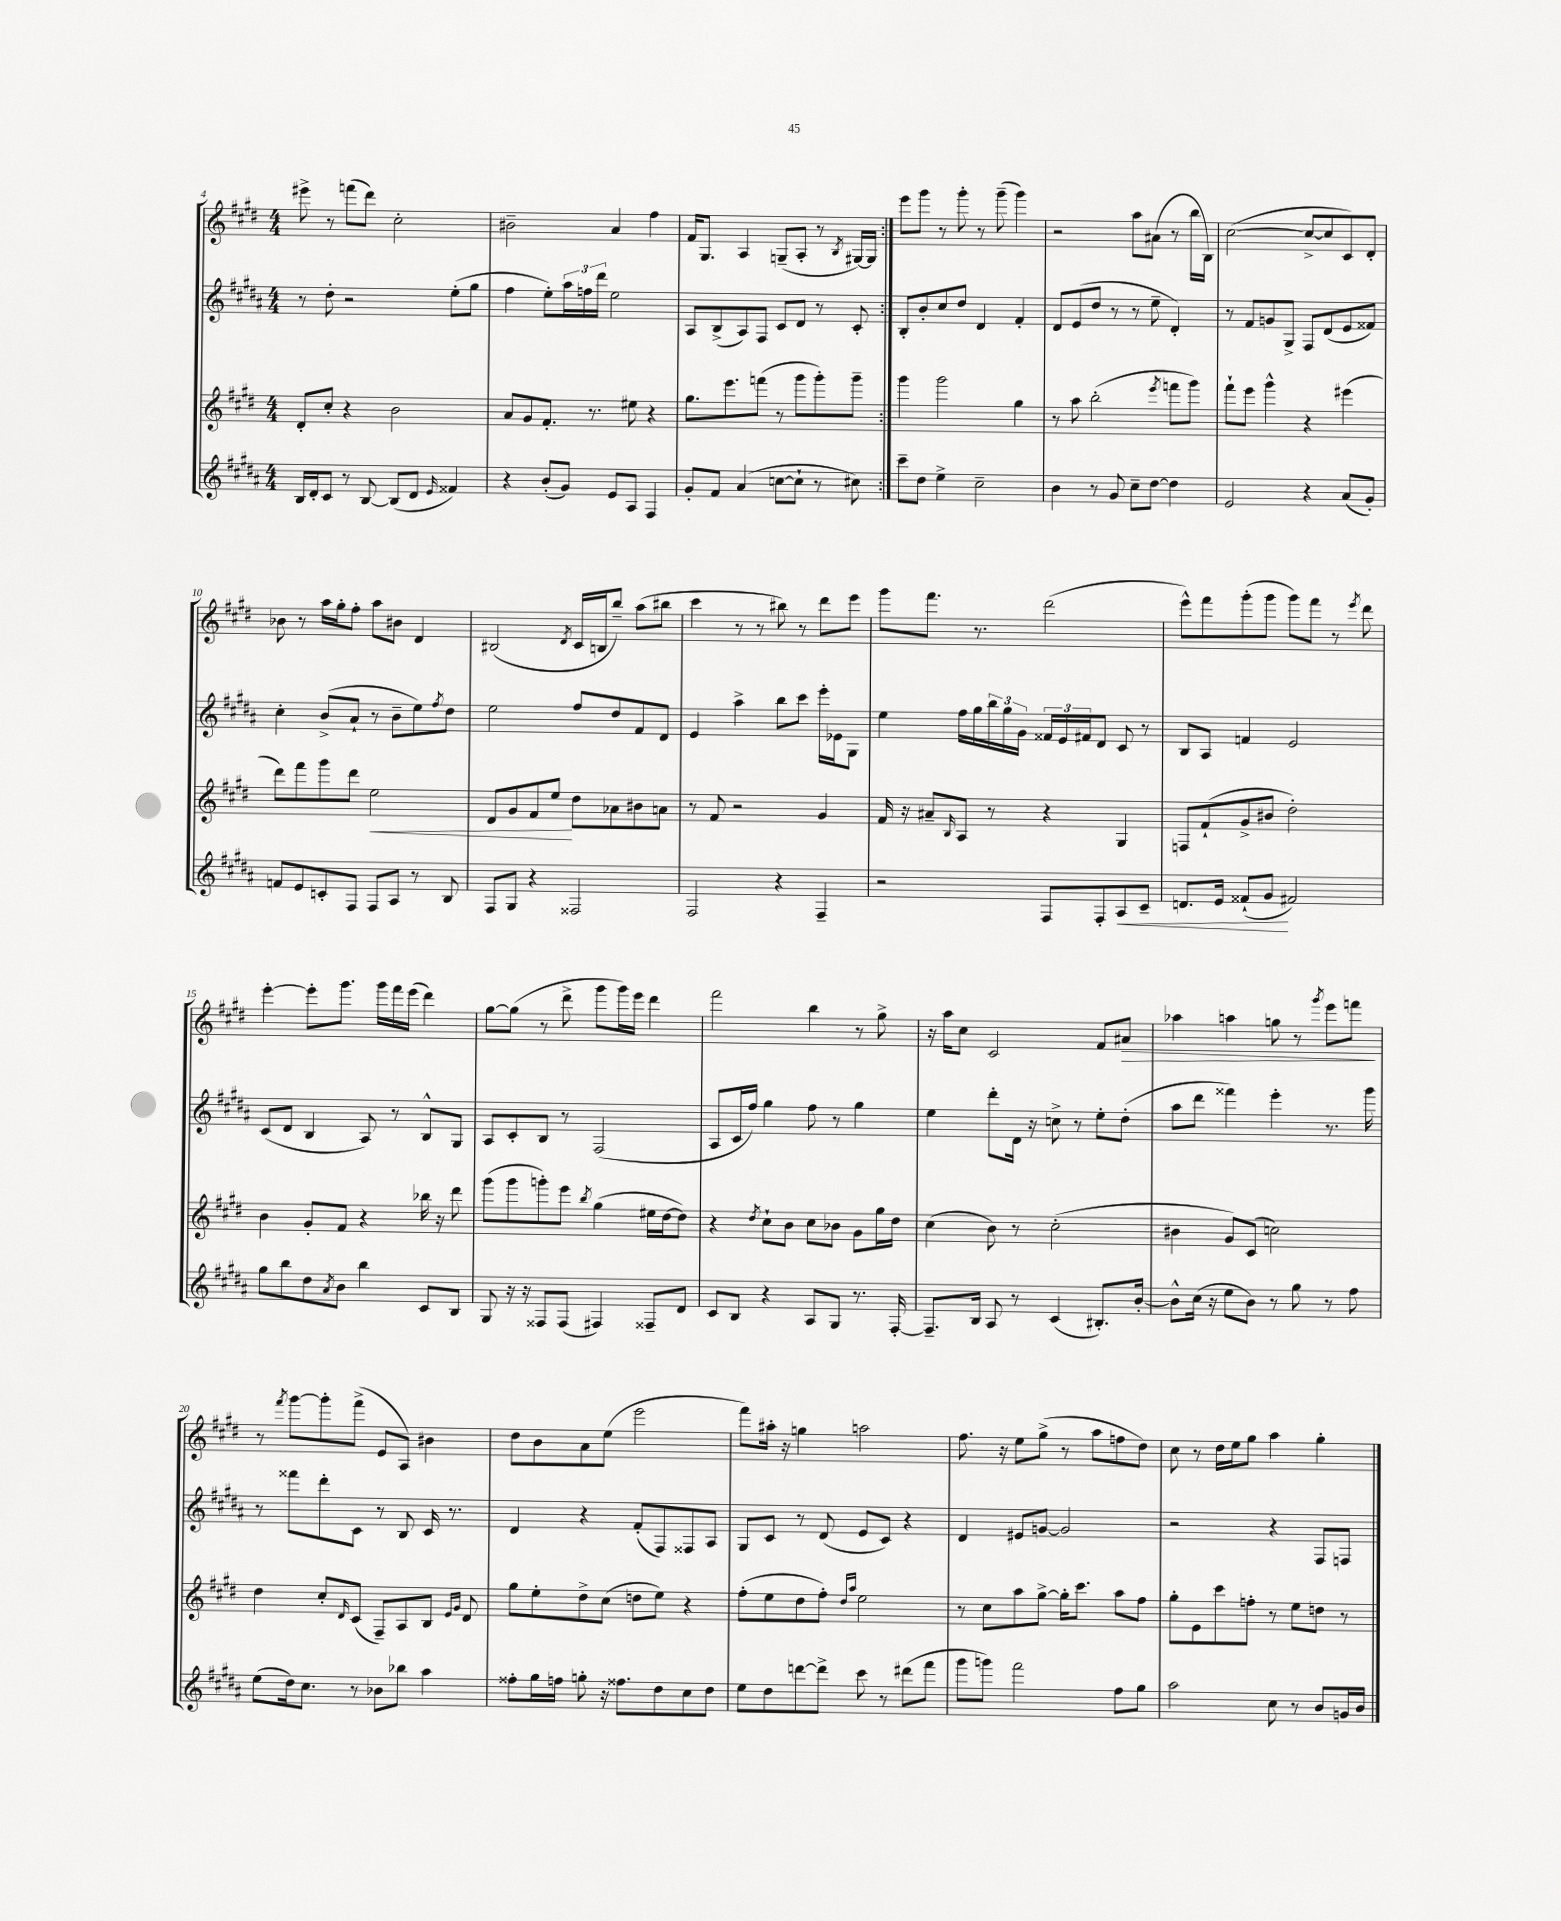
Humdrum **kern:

**kern	**dynam	**kern	**dynam	**kern	**kern	**dynam
*part4	*part4	*part3	*part3	*part2	*part1	*part1
*staff4	*staff4	*staff3	*staff3	*staff2	*staff1	*staff1
*clefG2	*	*clefG2	*	*clefG2	*clefG2	*
*k[f#c#g#d#a#]	*	*k[f#c#g#d#]	*	*k[f#c#g#d#a#]	*k[f#c#g#d#]	*
*M4/4	*	*M4/4	*	*M4/4	*M4/4	*
=4	=4	=4	=4	=4	=4	=4
16B/LL	.	8d#'/L	.	8r	8eee#X^\	.
16d#'/J	.	.	.	.	.	.
8c#/J	.	8cc#'/J	.	8dd#'\	8r	.
8r	.	4r	.	2r	(8fffn\L	.
[8B/	.	.	.	.	8ddd#\J)	.
(8B/L]	.	2b\	.	.	2cc#'\	.
8d#/J	.	.	.	.	.	.
16qqe/	.	.	.	.	.	.
4f##X/)	.	.	.	(8ee'\L	.	.
.	.	.	.	8gg#\J	.	.
=5	=5	=5	=5	=5	=5	=5
4r	.	8a/L	.	4ff#\	2b#X~\	.
.	.	8g#/	.	.	.	.
(8b'/L	.	8.f#'/J	.	8ee'\L)	.	.
8g#/J)	.	.	.	24aa#\L	.	.
.	.	.	.	24ffn\	.	.
.	.	8.r	.	.	.	.
.	.	.	.	24ddd#\JJ	.	.
8e/L	.	.	.	2ee\	4a/	.
8A#/J	.	8ee#X\	.	.	.	.
4F#/	.	4r	.	.	4ff#\	.
=6	=6	=6	=6	=6	=6	=6
8g#'/L	.	8.gg#\L	.	8A#/L	16f#/KL	.
.	.	.	.	.	8.G#/J	.
8f#/J	.	.	.	(8B^/	.	.
.	.	8.eee\	.	.	.	.
(4a#/	.	.	.	8A#/)	4A/	.
.	.	(8fffn\J	.	8F#/J	.	.
[8ccn\L	.	8r	.	8c#/L	(8Gn~/L	.
8cc`\J]	.	8ggg#\L	.	8d#/J	8A'/J	.
8r	.	8ggg#'\)	.	8r	8r	.
.	.	.	.	.	8qB/	.
8cc#X\)	.	8ggg#~\J	.	8c#'/	[16G#X/LL)	.
.	.	.	.	.	16G#/JJ]	.
=7:|!	=7:|!	=7:|!	=7:|!	=7:|!	=7:|!	=7:|!
8ccc#~\L	.	4ggg#\	.	8B'/L	8eee\L	.
8dd#\J	.	.	.	8b'/	8ggg#\J	.
4ee^\	.	2ggg#\	.	8cc#/	8r	.
.	.	.	.	8dd#/J	8ggg#'\	.
2cc#~\	.	.	.	4d#/	8r	.
.	.	.	.	.	(8ggg#~\	.
.	.	4gg#\	.	4f#'/	4ggg#\)	.
=8	=8	=8	=8	=8	=8	=8
4b\	.	8r	.	8d#/L	2r	.
.	.	8aa\	.	(8e/	.	.
8r	.	(2bb'\	.	8dd#/J	.	.
8g#/	.	.	.	8r	.	.
8cc#~\L	.	.	.	8r	8aa\L	.
[8dd#\J	.	.	.	8ee~\	(8a#X\J	.
.	.	8qeee/	.	.	.	.
4dd#\]	.	8fffn\L	.	4d#'/)	8r	.
.	.	8ggg#\J)	.	.	16bb\LL	.
.	.	.	.	.	16B\JJ)	.
=9	=9	=9	=9	=9	=9	=9
2e/	.	8fff#`\L	.	8r	([2cc#\	.
.	.	8eee\J	.	8f#/L	.	.
.	.	4ggg#^^\	.	8gn/	.	.
.	.	.	.	8G#^/J	.	.
4r	.	4r	.	8F#/L	8cc#^/L_	.
.	.	.	.	(8d#/	8cc#/]	.
(8a#/L	.	(4eee#X\	.	8e/	8c#/)	.
8g#'/J)	.	.	.	8f##X/J)	8d#'/J	.
!!LO:LB:g=z
=10	=10	=10	=10	=10	=10	=10
8fn/L	.	8ddd#\L)	.	4cc#'\	8b-X\	.
8e/	.	8fff#\	.	.	8r	.
8cn'/	.	8ggg#\	.	(8b^/L	16aa\LL	.
.	.	.	.	.	16gg#'\J	.
8F#/J	.	8ddd#\J	.	8a#`/J	8ff#'\J	.
!	!	!	!LO:HP:b	!	!	!
8F#/L	.	2ee\	<	8r	8aa\L	.
8A#/J	.	.	.	8b~\L	8b#X\J	.
8r	.	.	.	8ee\)	4d#/	.
.	.	.	.	8qff#/	.	.
8B/	.	.	.	8dd#\J	.	.
=11	=11	=11	=11	=11	=11	=11
8F#/L	.	8d#/L	.	2ee\	(2B#X/	.
8G#/J	.	8g#/	.	.	.	.
4r	.	8f#/	.	.	.	.
.	.	8ee/J	.	.	.	.
.	.	.	.	.	8qd#/	.
2F##X/	.	8dd#\L	[	8ff#/L	16c#/LL	.
.	.	.	.	.	16Bn/J	.
.	.	8a-X\	.	8dd#/	8bb~/J)	.
.	.	8b#X\	.	8f#/	(8aa\L	.
.	.	8an\J	.	8d#/J	8bb#X\J	.
=12	=12	=12	=12	=12	=12	=12
2F#/	.	8r	.	4e/	4ccc#\	.
.	.	8f#/	.	.	.	.
.	.	2r	.	4aa#^\	8r	.
.	.	.	.	.	8r	.
4r	.	.	.	8bb\L	8bb#X\)	.
.	.	.	.	8ccc#\J	8r	.
4F#~/	.	4g#/	.	16eee'\LL	8ddd#\L	.
.	.	.	.	16e-X\J	.	.
.	.	.	.	8G#\J	8eee\J	.
=13	=13	=13	=13	=13	=13	=13
2r	.	16f#/	.	4ee\	8ggg#\L	.
.	.	16r	.	.	.	.
.	.	8a#X~/L	.	.	8.fff#\J	.
.	.	16qqB/	.	.	.	.
.	.	8A/J	.	16ff#\LL	.	.
.	.	.	.	16gg#\	8.r	.
.	.	8r	.	24bb\	.	.
.	.	.	.	24gg#\	.	.
.	.	.	.	24g#\JJ	.	.
8F#/L	.	4r	.	24f##X/LL	(2ddd#\	.
.	.	.	.	24e/	.	.
.	.	.	.	24f#X/J	.	.
8F#'/	.	.	.	8d#/J	.	.
!	!LO:HP:b	!	!	!	!	!
8A#/	<	4G#/	.	8c#/	.	.
8c#~/J	.	.	.	8r	.	.
=14	=14	=14	=14	=14	=14	=14
8.dn/L	.	8Fn/L	.	8B/L	8eee^^\L)	.
.	.	(8f#`/	.	8A#/J	8fff#\	.
16e/Jk	.	.	.	.	.	.
(8f##X`/L	.	8g#^/	.	4fn/	(8ggg#'\	.
8g#/J	.	8b#X/J	.	.	8ggg#\J	.
2f#X/)	[	2dd#'\)	.	2e/	8ggg#\L)	.
.	.	.	.	.	8fff#\J	.
.	.	.	.	.	8r	.
.	.	.	.	.	8qeee/	.
.	.	.	.	.	8ddd#\	.
!!LO:LB:g=z
=15	=15	=15	=15	=15	=15	=15
8gg#\L	.	4b\	.	(8c#/L	[4eee'\	.
8bb\	.	.	.	8d#/J	.	.
8dd#\	.	8g#'/L	.	4B/	8eee'\L]	.
8qa#/	.	.	.	.	.	.
8b\J	.	8f#/J	.	.	8.ggg#\J	.
4bb\	.	4r	.	8A#/)	.	.
.	.	.	.	.	16ggg#\LL	.
.	.	.	.	8r	16fff#\	.
.	.	.	.	.	(16eee\JJ	.
8c#/L	.	16bb-X\	.	8B^^/L	4ddd#\)	.
.	.	16r	.	.	.	.
8B/J	.	8ddd#\	.	8G#/J	.	.
=16	=16	=16	=16	=16	=16	=16
8G#/	.	(8ggg#\L	.	8A#/L	[8gg#\L	.
16r	.	8ggg#\	.	8c#'/	(8gg#\J]	.
16r	.	.	.	.	.	.
8F##X/L	.	8gggn'\)	.	8B/J	8r	.
(8F##/J	.	8eee\J	.	8r	8ddd#^\	.
.	.	8qbb/	.	.	.	.
4F#X/)	.	(4gg#\	.	(2F#/	8ggg#\L	.
.	.	.	.	.	16ggg#\L)	.
.	.	.	.	.	16eee\JJ	.
8F##X~/L	.	16ee#X\LL	.	.	4ddd#\	.
.	.	[16dd#\J	.	.	.	.
8d#/J	.	8dd#\J])	.	.	.	.
=17	=17	=17	=17	=17	=17	=17
8c#/L	.	4r	.	8A#/L	2fff#\	.
8B/J	.	.	.	16c#/L	.	.
.	.	.	.	16ff#/JJ)	.	.
.	.	8qdd#/	.	.	.	.
4r	.	8cc#`\L	.	4gg#\	.	.
.	.	8b\J	.	.	.	.
8A#/L	.	8cc#\L	.	8ff#\	4bb\	.
8G#/J	.	8b-X\J	.	8r	.	.
8.r	.	8g#\L	.	4gg#\	8r	.
.	.	16gg#\L	.	.	8gg#^\	.
[16F#'/	.	16dd#\JJ	.	.	.	.
=18	=18	=18	=18	=18	=18	=18
8.F#~/L]	.	(4cc#\	.	4ee\	16r	.
.	.	.	.	.	16aa\KL	.
.	.	.	.	.	8cc#\J	.
16B/Jk	.	.	.	.	.	.
8A#/	.	8b\)	.	8ddd#'\L	2c#/	.
8r	.	8r	.	16d#\Jk	.	.
.	.	.	.	16r	.	.
(4c#/	.	(2cc#'\	.	8ccn^\	.	.
.	.	.	.	8r	.	.
8.B#X'/L)	.	.	.	8ee'\L	8f#/L	.
!	!	!	!	!	!	!LO:HP:b
.	.	.	.	(8dd#'\J	8a#X/J	>
[16b'/Jk	.	.	.	.	.	.
=19	=19	=19	=19	=19	=19	=19
8b^^\L]	.	4b#X\	.	8aa#\L	4aa-X\	.
(16cc#\Jk	.	.	.	8ddd#\J	.	.
16r	.	.	.	.	.	.
8ee\L	.	8g#/L)	.	4fff##X\)	4aan\	.
8b\J)	.	(8c#/J	.	.	.	.
8r	.	2ccn\)	.	4eee'\	8ggn\	.
8gg#\	.	.	.	.	8r	.
.	.	.	.	.	8qggg#/	.
8r	.	.	.	8.r	8eee\L	.
8ff#\	.	.	.	.	8fffn\J	.
.	.	.	.	16ggg#\	.	.
.	.	.	.	.	.	]
!!LO:LB:g=z
=20	=20	=20	=20	=20	=20	=20
(8ee\L	.	4dd#\	.	8r	8r	.
.	.	.	.	.	8qfff#/	.
16dd#\k)	.	.	.	8fff##X\L	[8ggg#\L	.
8.cc#\J	.	.	.	.	.	.
.	.	8cc#'/L	.	8ddd#'\	8ggg#'\]	.
.	.	16qqd#/	.	.	.	.
8r	.	(8c#/J	.	8c#\J	(8fff#^\J	.
8b-X\L	.	8F#~/L)	.	8r	8e/L	.
8bb-X\J	.	8A/	.	8B/	8A/J)	.
4aa#\	.	8B/J	.	16c#/	4b#X\	.
.	.	.	.	8.r	.	.
.	.	16qqe/LL	.	.	.	.
.	.	16qqg#/JJ	.	.	.	.
.	.	8d#/	.	.	.	.
=21	=21	=21	=21	=21	=21	=21
8ff##X'\L	.	8gg#\L	.	4d#/	8dd#\L	.
16gg#\L	.	8ee'\	.	.	8b\	.
16ffn\JJ	.	.	.	.	.	.
8ggn'\	.	8dd#^\	.	4r	8a\	.
16r	.	(8cc#\J	.	.	(8ee\J	.
8.ff##X\L	.	.	.	.	.	.
.	.	8ddn\L	.	(8f#'/L	2eee\	.
8dd#\	.	8ee\J)	.	8F#/)	.	.
8cc#\	.	4r	.	8F##X/	.	.
8dd#\J	.	.	.	8A#/J	.	.
=22	=22	=22	=22	=22	=22	=22
8ee\L	.	(8ff#'\L	.	8G#/L	8fff#\L)	.
8dd#\	.	8ee\	.	8c#/J	16aa#X'\Jk	.
.	.	.	.	.	16r	.
[8dddn\	.	8dd#\	.	8r	4ggn\	.
8ddd^\J]	.	8ff#'\J)	.	(8d#/	.	.
.	.	16qqdd#/LL	.	.	.	.
.	.	16qqaa/JJ	.	.	.	.
8ccc#\	.	2ee\	.	8e/L	2aan\	.
8r	.	.	.	8c#/J)	.	.
(8ddd#X\L	.	.	.	4r	.	.
8fff#\J	.	.	.	.	.	.
=23	=23	=23	=23	=23	=23	=23
8ggg#\L	.	8r	.	4d#/	8.ff#\	.
8gggn\J)	.	8cc#\L	.	.	.	.
.	.	.	.	.	16r	.
2fff#\	.	8aa\	.	8e#X/L	8ee\L	.
.	.	[8gg#^\J	.	[8gn/J	(8gg#^\J	.
.	.	16gg#'\KL]	.	2g/]	8r	.
.	.	8.ccc#\J	.	.	.	.
.	.	.	.	.	8aa\L	.
8ff#\L	.	8aa\L	.	.	8ffn\	.
8gg#\J	.	8ff#\J	.	.	8dd#\J)	.
=24	=24	=24	=24	=24	=24	=24
2aa#\	.	8gg#'\L	.	2r	8cc#\	.
.	.	8e\	.	.	8r	.
.	.	8ccc#\	.	.	16dd#\LL	.
.	.	.	.	.	16ee\J	.
.	.	8ffn'\J	.	.	8gg#\J	.
8cc#\	.	8r	.	4r	4aa\	.
8r	.	8ee\L	.	.	.	.
8b/L	.	8ddn\J	.	8F#/L	4gg#'\	.
16gn/L	.	8r	.	8Fn/J	.	.
16b/JJ	.	.	.	.	.	.
==	==	==	==	==	==	==
*-	*-	*-	*-	*-	*-	*-
